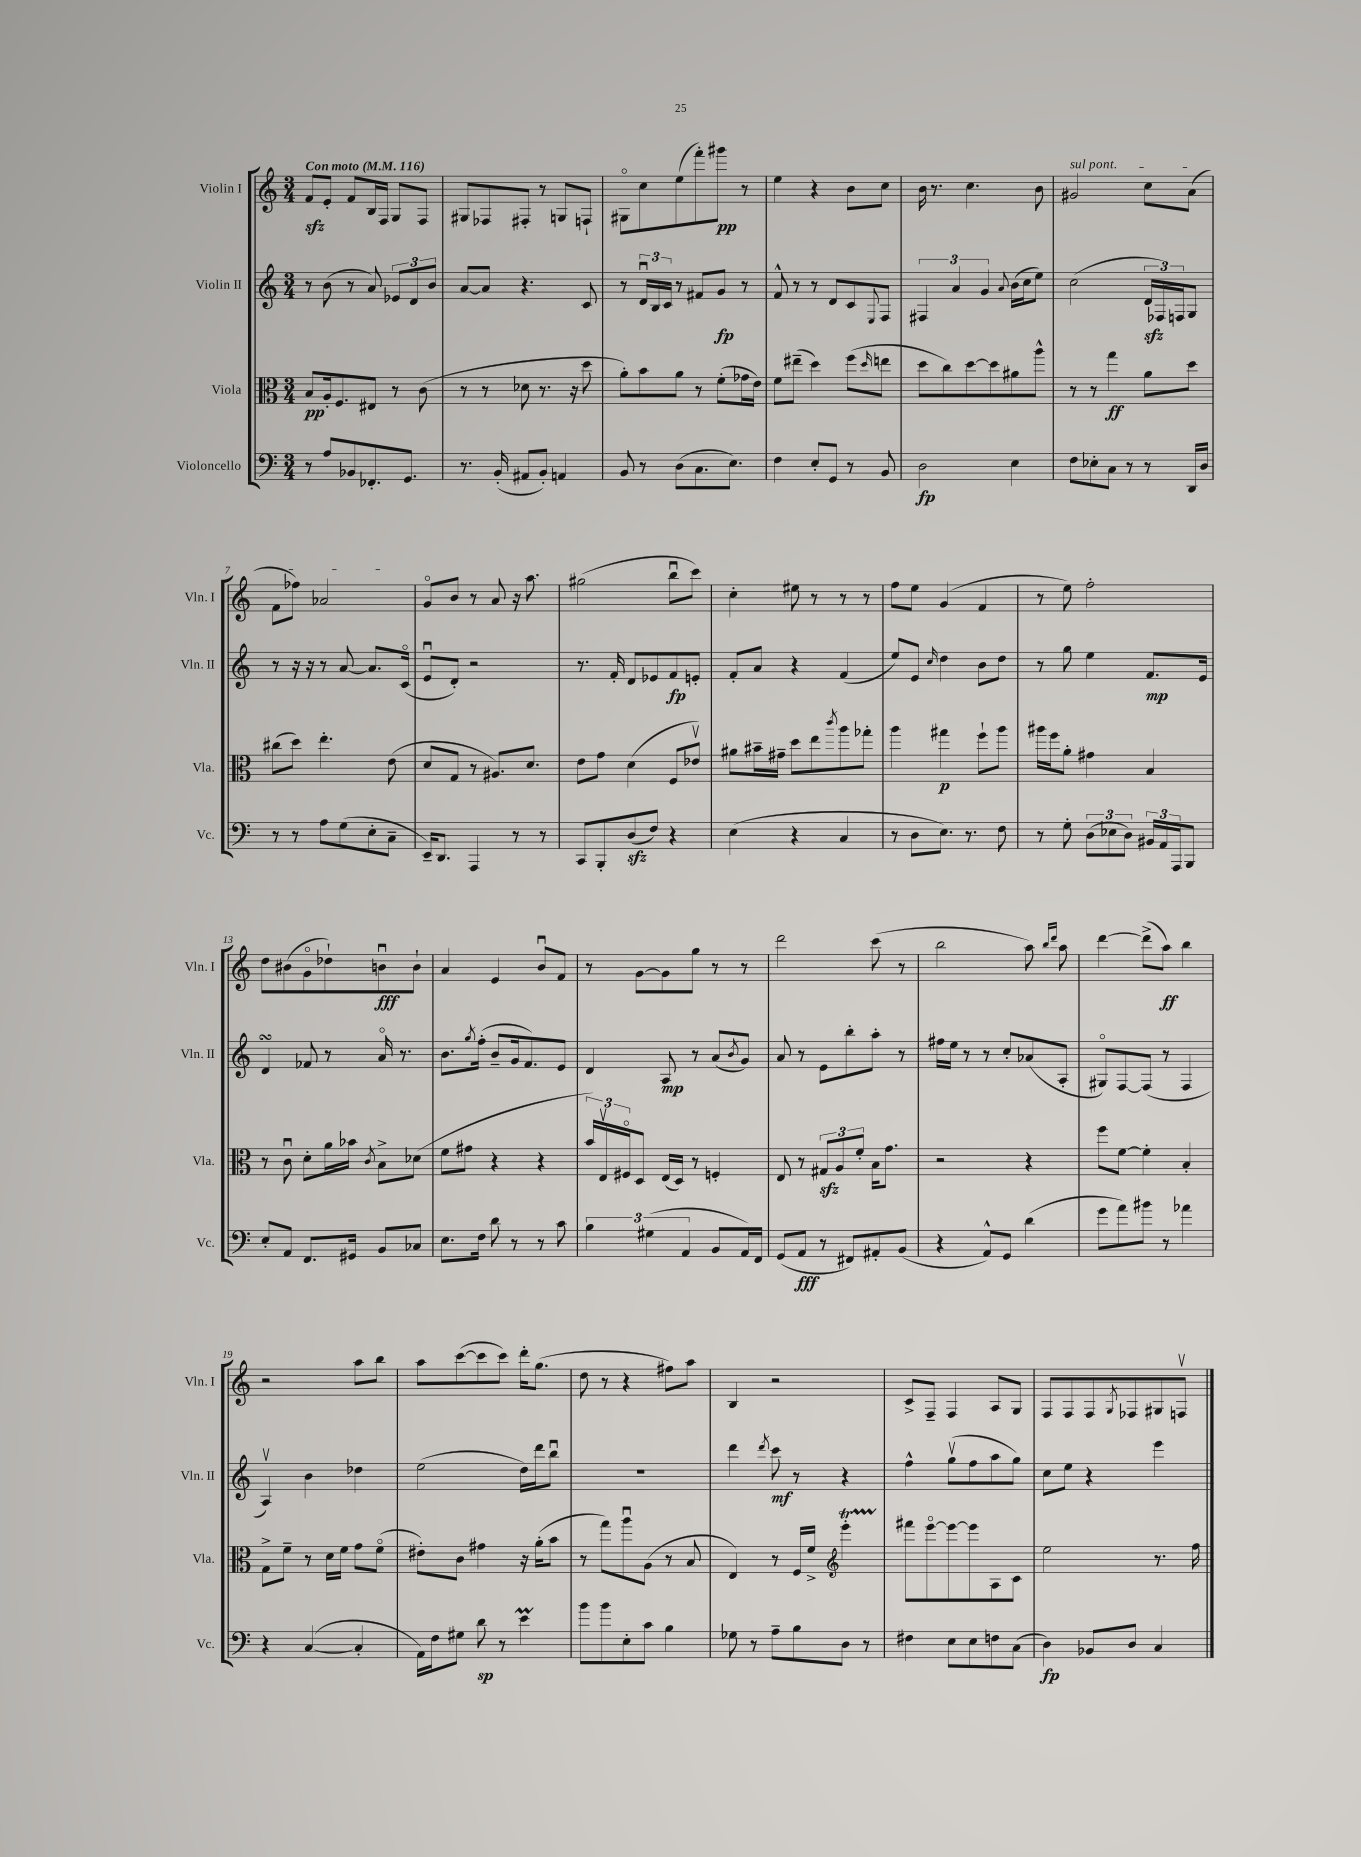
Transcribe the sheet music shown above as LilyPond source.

<<
\new StaffGroup <<
\new Staff = "s0" \with { instrumentName = "Violin I" shortInstrumentName = "Vln. I" } {
    \clef treble \key c \major \numericTimeSignature \time 3/4 \tempo "Con moto" 4 = 116
    f'8\sfz e'8-. f'8 b16 f16 g8 f8 |
    gis8 fes8 fis8-. r8 g8 f8-! |
    gis8\flageolet c''8 e''8( f'''8-.) gis'''8\pp r8 |
    e''4 r4 b'8 c''8 |
    b'16 r8. c''4. b'8 |
    \once \override TextSpanner.bound-details.left.text = \markup { \italic "sul pont." } gis'2\startTextSpan c''8 a'8( |
    f'8 fes''8) aes'2\stopTextSpan |
    g'8\flageolet b'8 r8 a'8 r16 a''8. |
    gis''2( b''8\downbow c'''8) |
    c''4-. eis''8 r8 r8 r8 |
    f''8 e''8 g'4( f'4 |
    r8 e''8) f''2-. |
    d''8 bis'8( g'8\flageolet des''8-!) b'8\downbow\fff b'8-! |
    a'4 e'4 b'8\downbow f'8 |
    r8 g'8~ g'8 g''8 r8 r8 |
    d'''2 c'''8( r8 |
    b''2 a''8) \grace { b''16 d'''16 } a''8 |
    d'''4~ d'''8->( a''8\ff) b''4 |
    r2 a''8 b''8 |
    a''8 c'''8~( c'''8 c'''8) d'''16-. g''8.( |
    d''8 r8 r4 fis''8) a''8 |
    b4 r2 |
    c'8-> f8-- f4 a8 g8 |
    f8 f8 f8 \acciaccatura { g8 } fes8 gis8 f8\upbow \bar "|." |
}
\new Staff = "s1" \with { instrumentName = "Violin II" shortInstrumentName = "Vln. II" } {
    \clef treble \key c \major \numericTimeSignature \time 3/4
    r8 b'8( r8 a'8) \tuplet 3/2 { ees'8 d'8 b'8 } |
    a'8~ a'8 r4. c'8 |
    r8 \tuplet 3/2 { d'16\downbow b16 c'16 } r8 fis'8 g'8\fp r8 |
    f'8-^ r8 r8 d'8 c'8 \appoggiatura { e8 } f8 |
    \tuplet 3/2 { fis4 a'4 g'4 } \appoggiatura { a'8 } b'16( c''16 e''8) |
    c''2( \tuplet 3/2 { d'16\sfz fes16) f16 } g8 |
    r8 r16 r16 r8 a'8~ a'8. c'16\flageolet( |
    e'8\downbow d'8-.) r2 |
    r8. f'16-. d'8 ees'8 f'8\fp e'8-. |
    f'8-. a'8 r4 f'4( |
    e''8) e'8 \grace { c''16 } d''4 b'8 d''8 |
    r8 g''8 e''4 f'8.\mp e'16 |
    d'4\turn fes'8 r8 a'16\flageolet r8. |
    b'8. \acciaccatura { g''8 } f''16-.( b'8-- g'16 f'8.) e'8 |
    d'4 a8\mp r8 a'8( \acciaccatura { b'8 } g'8) |
    a'8 r8 e'8 b''8-. a''8-. r8 |
    fis''16 e''16 r8 r8 c''8-. aes'8( a8-. |
    gis8\flageolet) f8~ f8( r8 f4 |
    a4\upbow) b'4 des''4 |
    e''2( d''16) d'''16 b''8\downbow |
    R2. |
    d'''4 \acciaccatura { d'''8 } c'''8\mf r8 r4 |
    f''4-^ g''8\upbow( f''8 a''8 g''8) |
    c''8 e''8 r4 e'''4 \bar "|." |
}
\new Staff = "s2" \with { instrumentName = "Viola" shortInstrumentName = "Vla." } {
    \clef alto \key c \major \numericTimeSignature \time 3/4
    b8\pp a16-. f8. eis8 r8 c'8( |
    r8 r8 des'8 r8. r16 d''8 |
    a'8-.) b'8 a'8 r8 f'8-.( ges'16 e'16) |
    f'8 eis''8--( d''4) f''8( \grace { d''16 } e''8 |
    d''8 c''8) d''8~ d''8 ais'8 a''8-^ |
    r8 r8 g''4\ff a'8 d''8 |
    cis''8( d''8) e''4.-. e'8( |
    d'8 g8 r8 ais8.) d'8. |
    e'8 g'8 d'4( f8 ees'8\upbow) |
    ais'8 bis'16-- gis'16-- d''8 e''8 \acciaccatura { c'''8 } a''8 ges''8-. |
    a''4 gis''4\p f''8-! a''8 |
    ais''16 f''16 a'8-. gis'4 b4 |
    r8 c'8\downbow d'8-. a'16 bes'16 \acciaccatura { c'8 } b8-> des'8( |
    f'8 gis'8 r4 r4 |
    \tuplet 3/2 { b'16) e16\upbow fis16\flageolet } d8 e16( d16) r8 f4-. |
    e8 r8 \tuplet 3/2 { gis8\sfz a8 f'8-. } b16 g'8. |
    r2 r4 |
    f''8 f'8~ f'4-. b4-. |
    g8-> f'8-- r8 d'16 f'16 g'8 f'8\flageolet( |
    eis'8-.) c'8 gis'4 r16 a'16-.( b'8 |
    r8 g''8) a''8\downbow a8( r8 b8 |
    e4) r8 f16 f'16-> \clef treble e'''4-.\startTrillSpan |
    fis'''8\stopTrillSpan e'''8~\flageolet e'''8~ e'''8 a8 c'8 |
    e''2 r8. f''16 \bar "|." |
}
\new Staff = "s3" \with { instrumentName = "Violoncello" shortInstrumentName = "Vc." } {
    \clef bass \key c \major \numericTimeSignature \time 3/4
    r8 a8 bes,8 fes,8.-. g,8. |
    r8. b,16-.( ais,8 b,8-.) a,4 |
    b,8 r8 d8( c8. e8.) |
    f4 e8-. g,8 r8 b,8 |
    d2\fp e4 |
    f8 ees8-. c8 r8 r8 d,16 d16 |
    r8 r8 a8 g8( e8-. c8-- |
    e,16--) d,8. a,,4 r8 r8 |
    c,8 b,,8-. d8\sfz( f8) r4 |
    e4( r4 c4 |
    r8 d8 e8.) r8. f8 |
    r8 g8-. \tuplet 3/2 { d8( ees8 d8) } \tuplet 3/2 { bis,16 a,16 a,,16 } b,,8 |
    e8-. a,8 f,8. gis,16 b,8 ces8 |
    e8. f16 d'8 r8 r8 c'8 |
    \tuplet 3/2 { b4 gis4( a,4 } b,8 a,16) f,16 |
    g,8( a,8\fff r8 fis,8) ais,8-. b,8( |
    r4 a,8-^) g,8 d'4( |
    g'8 a'8) bis'8 r8 aes'4 |
    r4 c4~( c4-. |
    a,16) f16 gis8 d'8\sp r8 e'4\prall |
    b'8 b'8 e8-. c'8 b4 |
    ges8 r8 a8-- b8 d8 r8 |
    fis4 e8 e8 f8 c8( |
    d4\fp) bes,8 d8 c4 \bar "|." |
}
>>
>>
